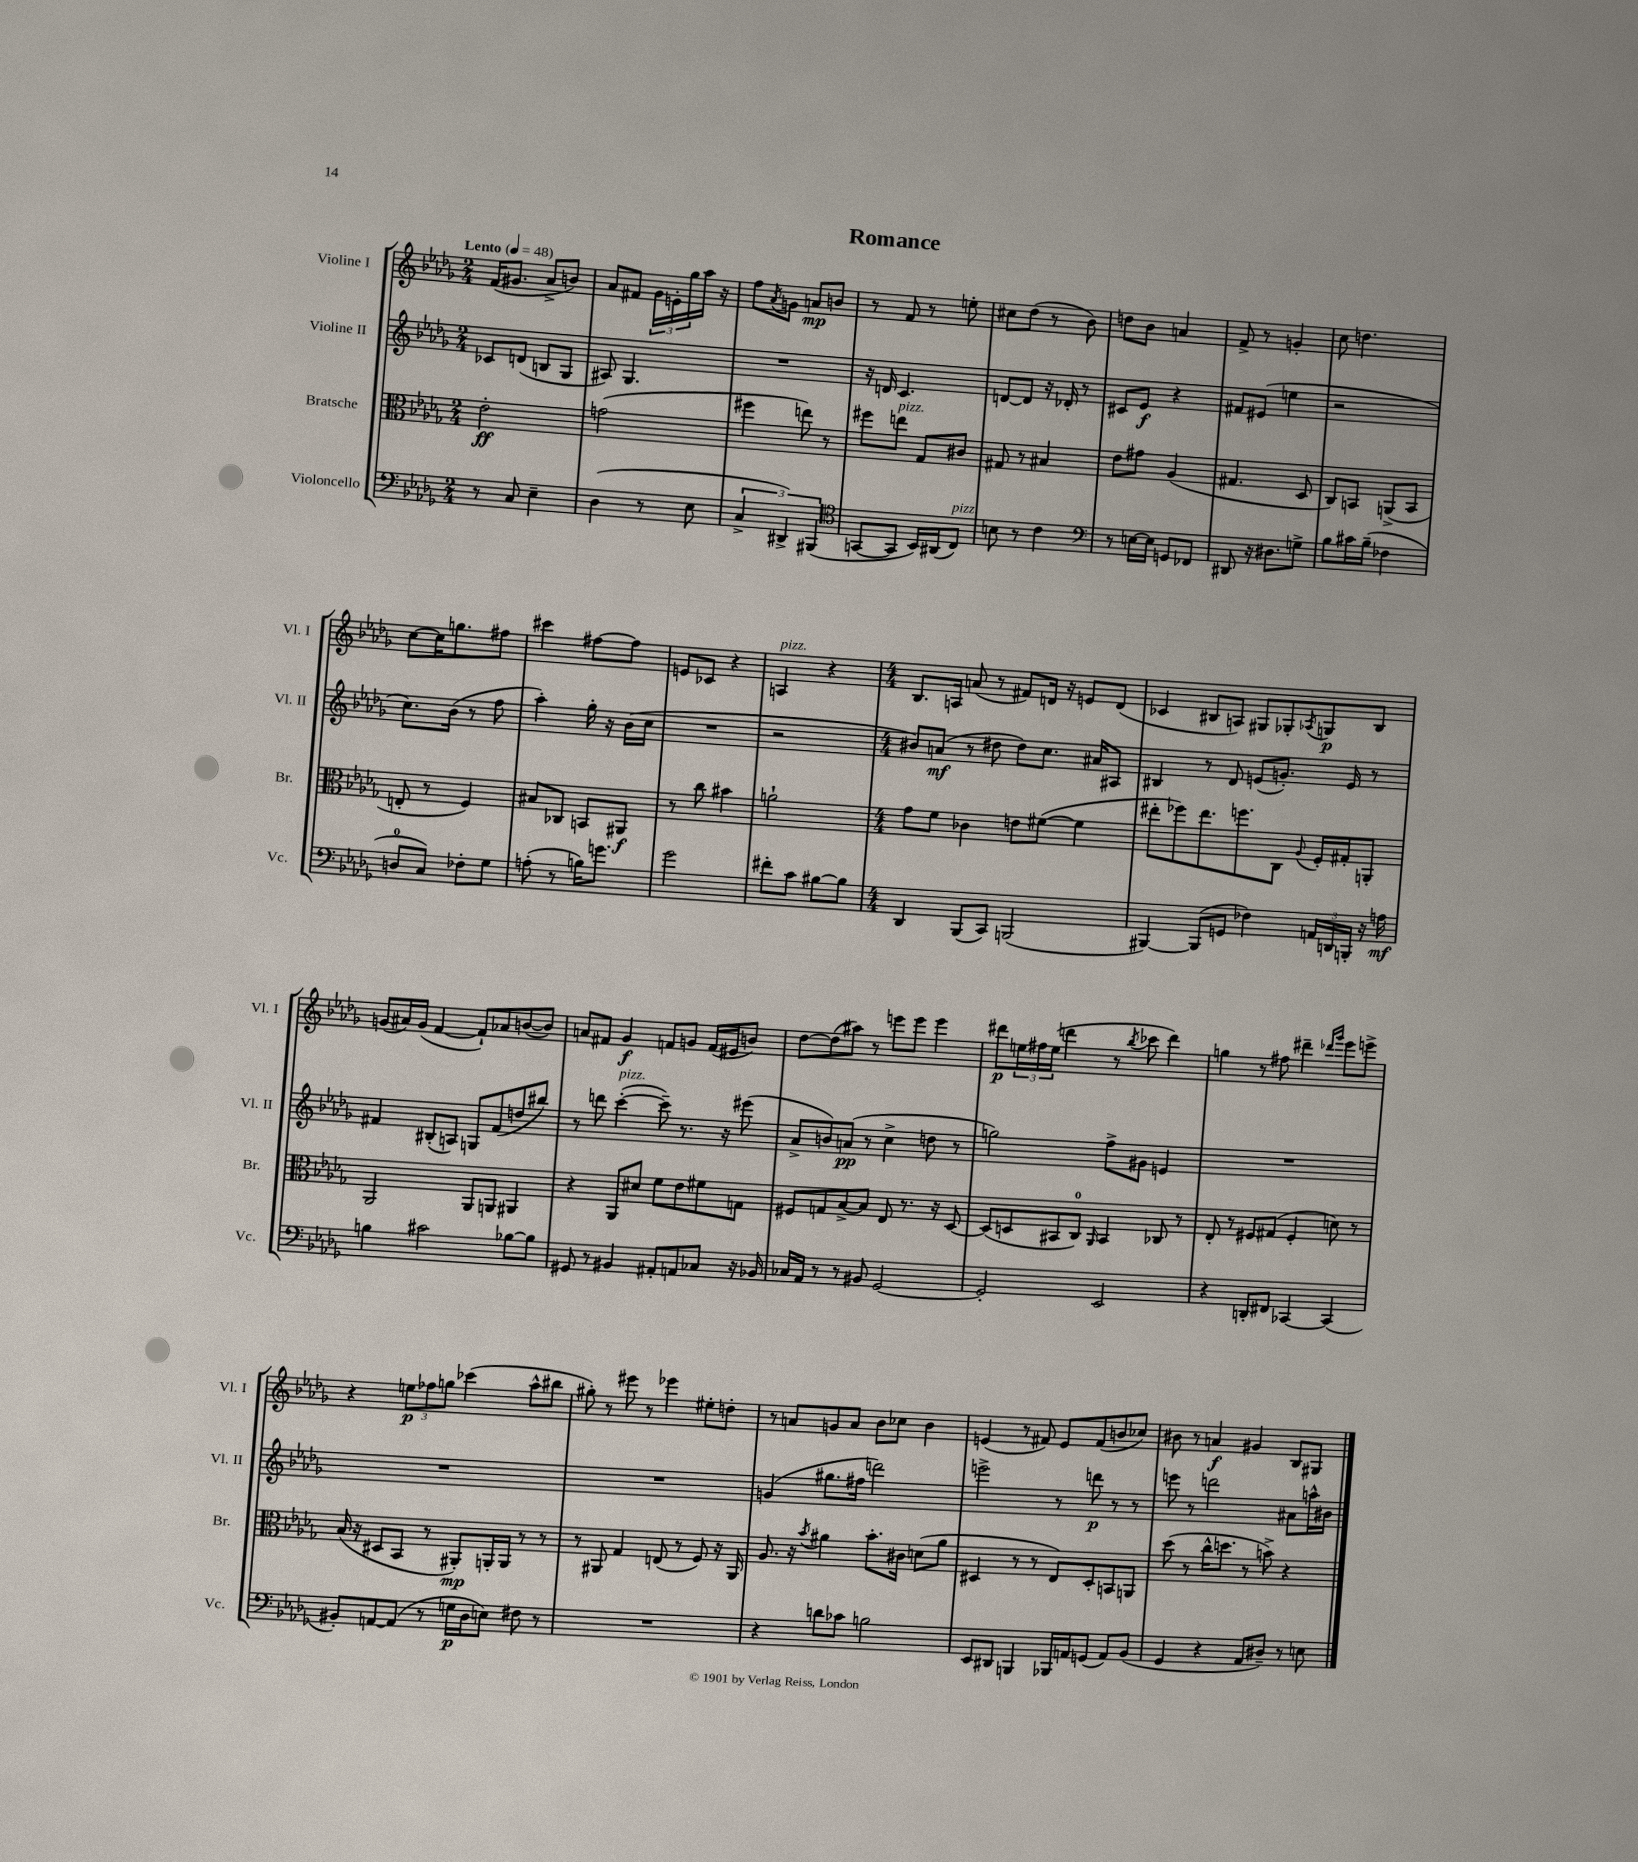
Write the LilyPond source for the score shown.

\header { title = "Romance" }
<<
\new StaffGroup <<
\new Staff = "s0" \with { instrumentName = "Violine I" shortInstrumentName = "Vl. I" } {
    \clef treble \key des \major \numericTimeSignature \time 2/4 \tempo "Lento" 4 = 48
    f'16( gis'8. aes'8-> b'8) |
    aes'8 fis'8 \tuplet 3/2 { ges'16 e'16-. ges''16 } aes''16 r16 |
    f''8 \acciaccatura { aes'8 } g'8 a'8\mp b'8 |
    r8 f'8 r8 e''8-. |
    cis''8 des''8( r8 bes'8) |
    d''8 bes'8 a'4 |
    f'8-> r8 g'4-. |
    c''8 d''4. |
    c''8~ c''16 g''8. fis''8 |
    cis'''4 fis''8~ fis''8 |
    e'8 ces'8 r4 |
    a4^\markup { \italic "pizz." } r4 |
    \numericTimeSignature \time 4/4 bes8. a16 a'8( r8 fis'8) d'16 r16 e'8 d'8( |
    ces'4 bis8 a8) gis8 ges8-. \acciaccatura { aes8 } g8\p bis8 |
    g'8( ais'16) g'16( f'4~ f'8-!) aes'8 b'8~( b'8) |
    a'8 fis'8 ges'4\f f'8 g'8 f'16( eis'16 b'8) |
    des''8~ des''8( ais''8) r8 e'''8 e'''8 e'''4 |
    dis'''8\p \tuplet 3/2 { e''16 fis''16 e''16( } d'''4 r8 \acciaccatura { bes''8 } ces'''8 d'''4) |
    g''4 r8 fis''8 dis'''4-- \grace { des'''16 ges'''16 } ees'''8 e'''8-> |
    r4 \tuplet 3/2 { e''8\p fes''8 g''8 } ces'''4( aes''8-^ bis''8 |
    gis''8-.) r8 eis'''8 r8 ees'''4 eis''8-. d''8-. |
    r8 a'8 g'8 a'8 bes'8 ces''8 bes'4 |
    e'4( r8 fis'8) e'8 fis'8( b'8 ces''8) |
    bis'8 r8 a'4\f gis'4 bes8 gis8 \bar "|." |
}
\new Staff = "s1" \with { instrumentName = "Violine II" shortInstrumentName = "Vl. II" } {
    \clef treble \key des \major \numericTimeSignature \time 2/4
    ces'8 d'8( b8 ges8 |
    ais8) ges4. |
    R2 |
    r16 d'16 c'4. |
    d'8~ d'8 r16 des'16-. r8 |
    cis'8 ees'8\f r4 |
    fis'8 eis'8( e''4 |
    r2 |
    c''8.) bes'16( r8 f''8 |
    aes''4-.) ges''16-. r16 bes'16( c''16 |
    R2 |
    r2 |
    \numericTimeSignature \time 4/4 bis'8) a'8\mf( r8 dis''8 dis''8) c''8. ais'16 ais8 |
    bis4 r8 des'8 e'8( g'8.-.) e'16 r8 |
    fis'4 bis8-.( a8) g8 fis'8( d''8 bis''8) |
    r8 d'''8 c'''4~-.^\markup { \italic "pizz." }( c'''8--) r8. r16 eis'''8( |
    aes'8-> b'8) a'8\pp( r8 c''4-> d''8 r8 |
    g''2) f''8-> gis'8 e'4 |
    R1 |
    R1 |
    R1 |
    g'4( gis''8. fis''16 d'''2) |
    e'''2-> r8 d'''8\p r8 r8 |
    e'''8 r8 d'''2 ais'8 a''16-^ bis'16 \bar "|." |
}
\new Staff = "s2" \with { instrumentName = "Bratsche" shortInstrumentName = "Br." } {
    \clef alto \key des \major \numericTimeSignature \time 2/4
    ees'2-.\ff |
    g'2( |
    fis''4 e''8) r8 |
    fis''8 e''8^\markup { \italic "pizz." } ges8 cis'8 |
    gis8 r8 bis4 |
    ees'8 gis'8 aes4( |
    gis4. des8 |
    c8) b,8 a,8->( b,8 |
    e8-. r8 f4) |
    bis8 ces8 b,8 ais,8\f |
    r8 c''8 bis'4 |
    a'2-! |
    \numericTimeSignature \time 4/4 ges'8 f'8 ces'4 e'8 fis'8~( fis'4 |
    eis''8-. fes''8) eis''8. f''8. c8 \appoggiatura { aes8 } f16-. gis16-. a,8-. |
    aes,2 aes,8 a,8 ais,4 |
    r4 aes,8 dis'8 f'8 ees'8 fis'8 g8 |
    fis8 g8 bes8~-> bes8 ees8 r8. r16 des8~ |
    des8( d8 bis,8 c8-0) \grace { aes,16 } bis,4 ces8 r8 |
    ees8-. r8 fis8 gis8( fis4-. d'8) r8 |
    bes16( r16 dis8 bes,8 r8 ais,8-.\mp) a,16-. a,16 r8 r8 |
    r8 ais,8 ges4 e8( r8 f8) r16 ais,16 |
    aes8. r16 \acciaccatura { bes'8 } ais'4 bes'8.-. cis'16 d'8( ais'8 |
    dis4 r8 r8 ees8) dis8-. b,8 a,8 |
    des''8( r8 c''16-^ d''8. r8 b'8->) r4 \bar "|." |
}
\new Staff = "s3" \with { instrumentName = "Violoncello" shortInstrumentName = "Vc." } {
    \clef bass \key des \major \numericTimeSignature \time 2/4
    r8 c8 ees4-- |
    des4( r8 ees8 |
    \tuplet 3/2 { c4-> dis,4->) bis,,4( } |
    \clef tenor g,8~ g,8 bes,16) ais,16( c8^\markup { \italic "pizz." }) |
    b8 r8 c'4 |
    \clef bass r8 e16~ e16 g,8 fes,8 |
    dis,8 r16 dis8. g8-> |
    bes8 cis'16 bes16--( fes4 |
    d8-0 c8) fes8-. ges8 |
    a8-.( r8 b16) g'8. |
    ges'2 |
    fis'8-. c'8 bis8~ bis8 |
    \numericTimeSignature \time 4/4 des,4 bes,,8( c,8) b,,2( |
    bis,,4~) bis,,8( g,8 fes4) \tuplet 3/2 { a,16 d,16 b,,16-. } r16 a16\mf |
    b4 cis'2 bes8~ bes8 |
    gis,8 r8 bis,4 ais,8-. a,8 ces8 r16 bes,16 |
    ces16 aes,16 r8 r8 bis,8 ges,2~ |
    ges,2-. ees,2 |
    r4 d,8-. fis,8 ces,4~ ces,4( |
    bis,8-.) a,8~ a,8( r8 g16\p des16 e8) fis8 r8 |
    R1 |
    r4 d'8 ces'8 b2 |
    ees,8 dis,8 b,,4 bes,,16 a,16 g,8( a,8) bes,8( |
    ges,4 r4 aes,8 dis8--) r8 e8 \bar "|." |
}
>>
>>
\layout { \context { \Score \remove "Bar_number_engraver" } }
